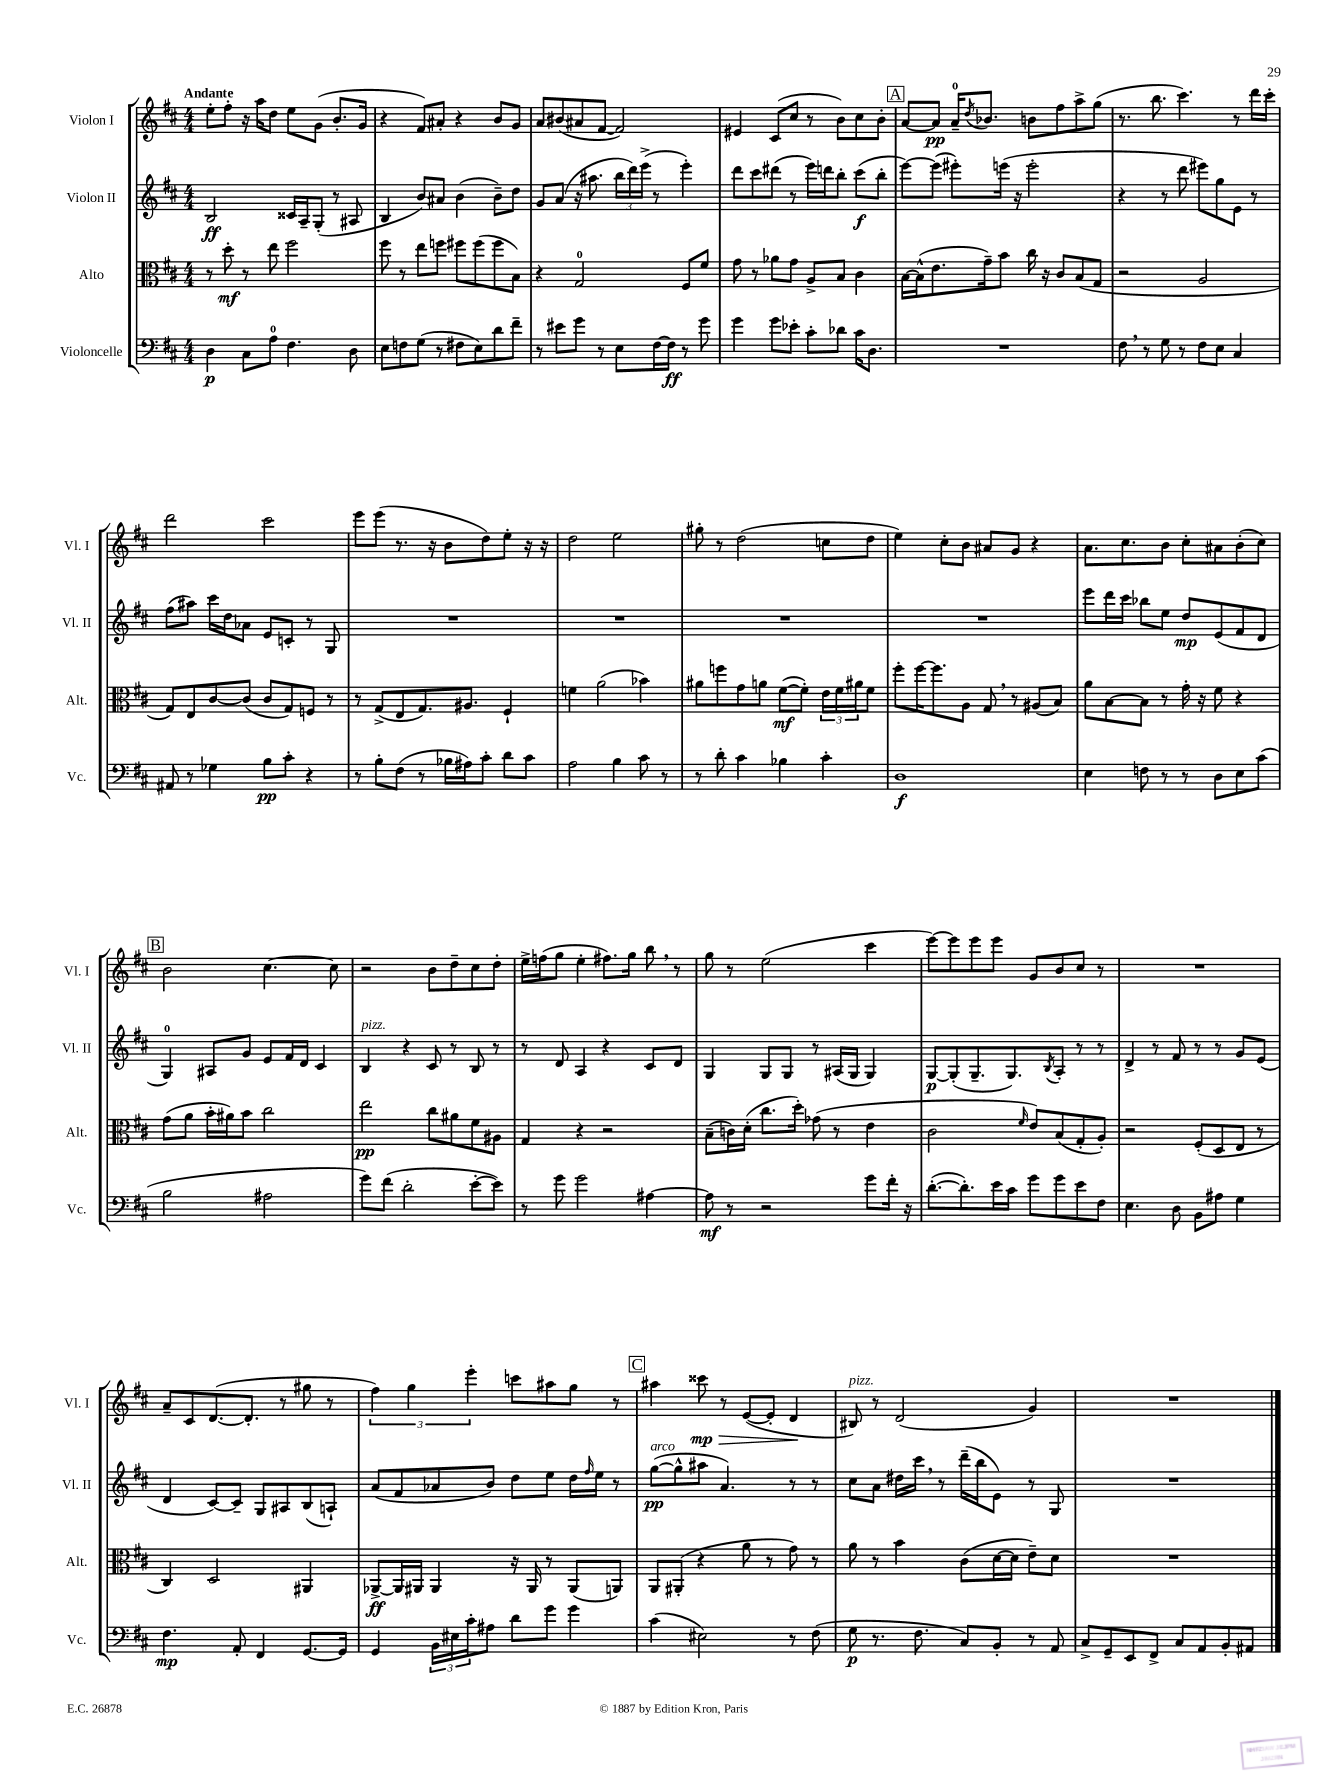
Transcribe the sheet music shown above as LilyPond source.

<<
\new StaffGroup <<
\new Staff = "s0" \with { instrumentName = "Violon I" shortInstrumentName = "Vl. I" } {
    \clef treble \key d \major \numericTimeSignature \time 4/4 \tempo "Andante"
    e''8-. fis''8-. r16 a''16 d''8 e''8 g'8( b'8.-. g'16 |
    r4 fis'8) ais'8-. r4 b'8 g'8 |
    a'8 bis'8( ais'8 fis'8~ fis'2) |
    eis'4 cis'8( cis''8 r8 b'8) cis''8 b'8-. |
    \mark \markup { \box "A" } a'8~ a'8\pp a'16-0-- \acciaccatura { d''8 } bes'8. b'8 fis''8 a''8-> g''8( |
    r8. b''8. cis'''4.) r8 d'''16 cis'''16-. |
    d'''2 cis'''2 |
    e'''8 e'''8( r8. r16 b'8 d''8) e''8-. r16 r16 |
    d''2 e''2 |
    gis''8-. r8 d''2( c''8 d''8 |
    e''4) cis''8-. b'8 ais'8 g'8 r4 |
    a'8. cis''8. b'8 cis''8-. ais'8 b'8-.( cis''8) |
    \mark \markup { \box "B" } b'2 cis''4.~ cis''8 |
    r2 b'8 d''8-- cis''8 d''8-. |
    e''16-> f''16( g''8 e''4-. fis''8.) g''16 b''8 \breathe r8 |
    g''8 r8 e''2( cis'''4 |
    e'''8~) e'''8 e'''8 e'''8 g'8 b'8 cis''8 r8 |
    R1 |
    a'8-- cis'8 d'8.~( d'8.-. r8 gis''8 r8 |
    \tuplet 3/2 { fis''4) g''4 e'''4-. } c'''8 ais''8 g''8 r8 |
    \mark \markup { \box "C" } ais''4 cisis'''8\mp\> r8 e'8~( e'8-. d'4\! |
    bis8^\markup { \italic "pizz." }) r8 d'2( g'4) |
    R1 \bar "|." |
}
\new Staff = "s1" \with { instrumentName = "Violon II" shortInstrumentName = "Vl. II" } {
    \clef treble \key d \major \numericTimeSignature \time 4/4
    b2\ff cisis'16 a16-- g8-.( r8 ais8 |
    b4 b'8) ais'8 b'4( b'8--) d''8 |
    g'8 a'8( r16 ais''8. \tuplet 3/2 { b''16 d'''16) e'''16->( } r8 e'''4-.) |
    d'''8 cis'''8 dis'''8( r8 e'''16) d'''16 b''8-. cis'''8\f( b''8-. |
    \mark \markup { \box "A" } e'''8~) e'''8( eis'''8-.) e'''16( r16 e'''2-. |
    r4 r8 d'''8 eis'''8) g''8 e'8 r8 |
    fis''8( ais''8) cis'''16 d''16 aes'8 e'8 c'8-. r8 g8 |
    R1 |
    R1 |
    R1 |
    R1 |
    e'''8 d'''16 cis'''16 bes''8 e''8 d''8\mp e'8( fis'8 d'8 |
    \mark \markup { \box "B" } g4-0) ais8 g'8 e'8 fis'16 d'16 cis'4 |
    b4^\markup { \italic "pizz." } r4 cis'8 r8 b8 r8 |
    r8 d'8 a4 r4 cis'8 d'8 |
    g4 g8 g8 r8 ais16( g16 g4) |
    g8~\p g8-.( g8.-- g8.) \acciaccatura { b8 } a8-. r8 r8 |
    d'4-> r8 fis'8 r8 r8 g'8 e'8( |
    d'4 cis'8~) cis'8-- g8 ais8 b8( a8-!) |
    a'8( fis'8 aes'8 b'8) d''8 e''8 d''16 \grace { fis''16 } e''16 r8 |
    \mark \markup { \box "C" } g''8~\pp^\markup { \italic "arco" }( g''8-^ ais''8 a'4.) r8 r8 |
    cis''8 a'8 dis''16 cis'''16 \breathe r8 d'''16--( b''16 e'8) r8 g8 |
    R1 \bar "|." |
}
\new Staff = "s2" \with { instrumentName = "Alto" shortInstrumentName = "Alt." } {
    \clef alto \key d \major \numericTimeSignature \time 4/4
    r8 d''8-.\mf r8 e''8 fis''2 |
    fis''8 r8 e''8 f''8 fis''8 fis''8( fis''8 b8) |
    r4 g2-0 fis8 fis'8 |
    g'8 r8 aes'8 g'8 a8-> b8 cis'4 |
    \mark \markup { \box "A" } b16~ b16-^( e'8. g'16--) b'8 cis''16 r16 cis'8 b8( g8 |
    r2 a2 |
    g8) e8 cis'8~ cis'8( cis'8 g8) f8 r8 |
    r8 g8->( e8 g8.) ais8. fis4-! |
    f'4 a'2( bes'4) |
    ais'8 f''8 g'8 a'8 fis'8~\mf( fis'8-.) \tuplet 3/2 { e'16 fis'16 ais'16 } fis'8 |
    fis''8-. fis''16~ fis''8. a8 g8 \breathe r8 ais8( b8) |
    a'8 b8~ b8 r8 g'16-. r16 fis'8 r4 |
    \mark \markup { \box "B" } g'8( a'8 b'16-. ais'16) b'8 cis''2 |
    e''2\pp cis''8 ais'8 fis'8 ais8 |
    g4 r4 r2 |
    b8--( c'16) d'16-.( cis''8. d''16-.) ges'8( r8 e'4 |
    cis'2 \grace { fis'16 } e'8) b8( g8-. a8-.) |
    r2 fis8-.( d8 e8 r8 |
    cis4) d2 ais,4 |
    aes,8~->\ff aes,16 ais,16 ais,4 r16 ais,16 r8 ais,8( a,8) |
    \mark \markup { \box "C" } a,8 ais,8-.( r4 a'8 r8 g'8) r8 |
    a'8 r8 b'4 cis'8( d'16~ d'16 e'8--) d'8 |
    R1 \bar "|." |
}
\new Staff = "s3" \with { instrumentName = "Violoncelle" shortInstrumentName = "Vc." } {
    \clef bass \key d \major \numericTimeSignature \time 4/4
    d4\p cis8 a8-0 fis4. d8 |
    e8 f8 g8( r8 fis8 e8) d'8 fis'8-- |
    r8 eis'8 g'8 r8 e8 fis16~ fis16\ff r8 g'8 |
    g'4 g'8 ees'8-. cis'8-. des'8 cis'16 d8. |
    \mark \markup { \box "A" } R1 |
    fis8 \breathe r8 g8 r8 fis8 e8 cis4 |
    ais,8 r8 ges4 b8\pp cis'8-. r4 |
    r8 b8-. fis8( r8 bes16 ais16) cis'8-. d'8 cis'8 |
    a2 b4 cis'8 r8 |
    r8 d'8-. cis'4 bes4 cis'4-. |
    d1\f |
    e4 f8 r8 r8 d8 e8 cis'8( |
    \mark \markup { \box "B" } b2 ais2 |
    g'8) fis'8( d'2-. e'8~-. e'8) |
    r8 g'8 g'2 ais4~ |
    ais8\mf r8 r2 g'8 fis'16-. r16 |
    d'8.~-.( d'8.-.) e'16 cis'16 g'8 g'8 e'8 fis8 |
    e4. d8 b,8 ais8 g4 |
    fis4.\mp a,8-. fis,4 g,8.~ g,16 |
    g,4 \tuplet 3/2 { b,16 eis16 cis'16-. } ais8 d'8 g'8 g'4 |
    \mark \markup { \box "C" } cis'4( eis2) r8 fis8( |
    g8\p r8. fis8. cis8) b,8-. r8 a,8 |
    cis8-> g,8-- e,8 fis,8-> cis8 a,8 b,8-. ais,8 \bar "|." |
}
>>
>>
\layout { \context { \Score \remove "Bar_number_engraver" } }
